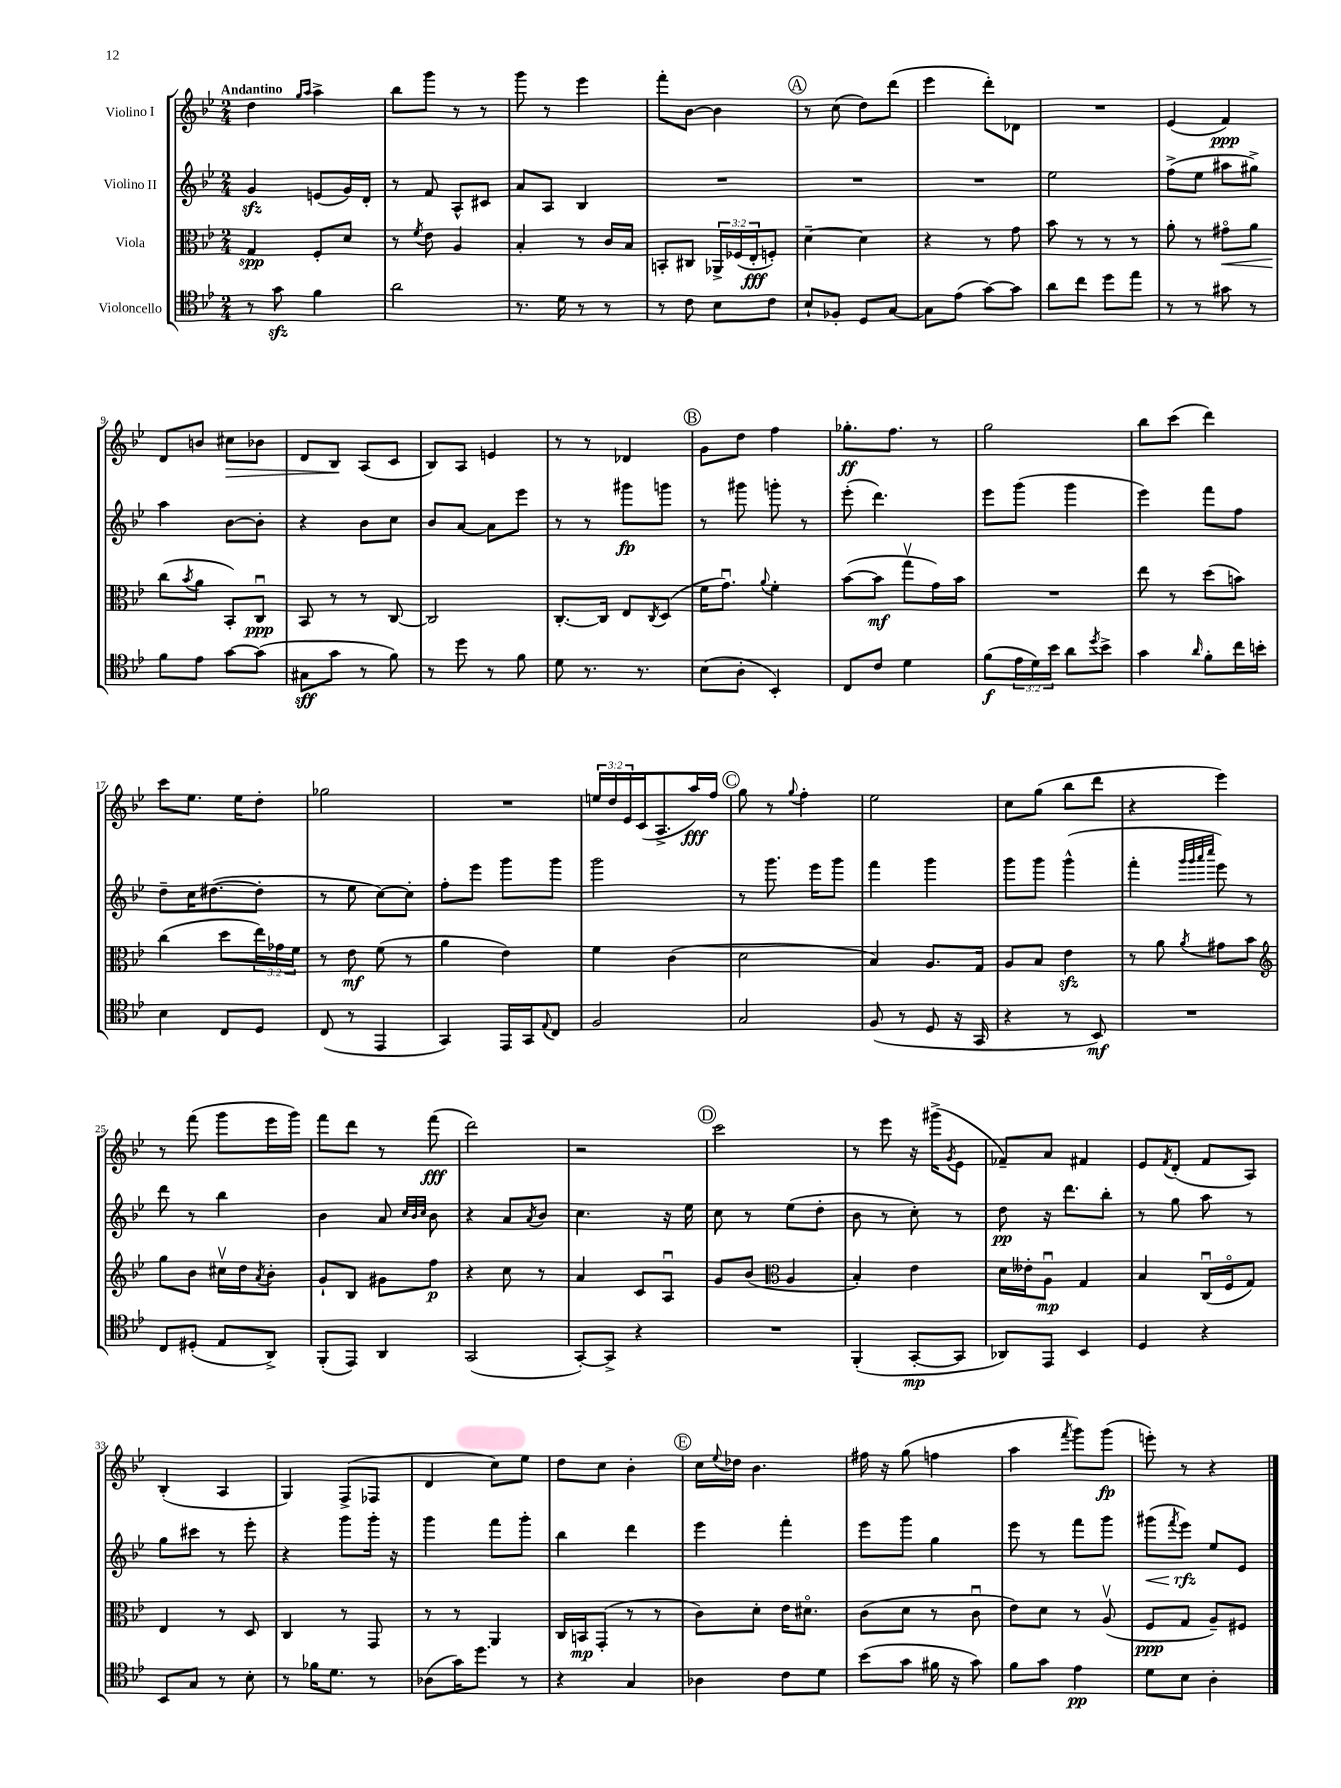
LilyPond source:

<<
\new StaffGroup <<
\new Staff = "s0" \with { instrumentName = "Violino I" } {
    \clef treble \key bes \major \numericTimeSignature \time 2/4 \override Staff.TupletNumber.text = #tuplet-number::calc-fraction-text \tempo "Andantino"
    d''4 \grace { g''16 a''16 } a''4-> |
    bes''8 g'''8 r8 r8 |
    g'''8 r8 ees'''4 |
    f'''8-. bes'8~ bes'4 |
    \mark \markup { \circle "A" } r8 c''8( d''8) d'''8( |
    ees'''4 d'''8-.) des'8 |
    R2 |
    ees'4( f'4\ppp) |
    d'8 b'8 cis''8\> bes'8 |
    d'8 bes8\! a8( c'8 |
    bes8) a8 e'4 |
    r8 r8 des'4 |
    \mark \markup { \circle "B" } g'8 d''8 f''4 |
    ges''8.-.\ff f''8. r8 |
    g''2 |
    bes''8 c'''8( d'''4) |
    c'''8 ees''8. ees''16 d''8-. |
    ges''2 |
    R2 |
    \tuplet 3/2 { e''16 d''16 ees'16 } c'16( a8.-> a''16\fff) f''16 |
    \mark \markup { \circle "C" } g''8 r8 \appoggiatura { g''8 } f''4-. |
    ees''2 |
    c''8 g''8( bes''8 d'''8 |
    r4 ees'''4) |
    r8 f'''8( g'''8 ees'''16 g'''16) |
    f'''8 d'''8 r8 f'''8\fff( |
    d'''2) |
    r2 |
    \mark \markup { \circle "D" } c'''2 |
    r8 ees'''8 r16 gis'''16->( \acciaccatura { g'8 } ees'8 |
    fes'8--) a'8 fis'4 |
    ees'8 \acciaccatura { f'8 } d'8-.( f'8 a8) |
    bes4-.( a4 |
    g4) f8->( fes8 |
    d'4 c''8) ees''8 |
    d''8 c''8 bes'4-. |
    \mark \markup { \circle "E" } c''16 \appoggiatura { ees''8 } des''16 bes'4. |
    fis''16 r16 g''8( f''4 |
    a''4 \acciaccatura { f'''8 } g'''8) g'''8\fp( |
    e'''8-.) r8 r4 \bar "|." |
}
\new Staff = "s1" \with { instrumentName = "Violino II" } {
    \clef treble \key bes \major \numericTimeSignature \time 2/4
    g'4\sfz e'8( g'16) d'16-. |
    r8 f'8 a8-^ cis'8 |
    a'8 a8 bes4 |
    R2 |
    \mark \markup { \circle "A" } R2 |
    R2 |
    ees''2 |
    f''8->( ees''8 ais''8 gis''8->) |
    a''4 bes'8~ bes'8-. |
    r4 bes'8 c''8 |
    bes'8 a'8~ a'8 ees'''8 |
    r8 r8 gis'''8\fp g'''8 |
    \mark \markup { \circle "B" } r8 gis'''8 g'''8-. r8 |
    ees'''8-.( d'''4.) |
    ees'''8 g'''8( g'''4 |
    ees'''4) f'''8 f''8 |
    d''8-- c''16 dis''8.~( dis''8-. |
    r8 ees''8 c''8~) c''8-. |
    f''8-. ees'''8 g'''8 g'''8 |
    g'''2 |
    \mark \markup { \circle "C" } r8 g'''8. ees'''16 g'''8 |
    f'''4 g'''4 |
    g'''8 g'''8 g'''4-^( |
    f'''4-. \grace { g'''32 g'''32 a'''32 c''''32 } ees'''8) r8 |
    d'''8 r8 bes''4 |
    bes'4 a'8 \grace { c''32 bes'32 c''32 } bes'8 |
    r4 a'8 \acciaccatura { a'8 } bes'8 |
    c''4. r16 ees''16 |
    \mark \markup { \circle "D" } c''8 r8 ees''8( d''8-. |
    bes'8 r8 c''8-.) r8 |
    d''8\pp r16 d'''8. bes''8-. |
    r8 g''8 a''8 r8 |
    g''8 cis'''8 r8 ees'''8-. |
    r4 g'''8 g'''16-. r16 |
    g'''4 f'''8 g'''8-. |
    bes''4 d'''4 |
    \mark \markup { \circle "E" } ees'''4 f'''4-. |
    ees'''8 g'''8 g''4 |
    ees'''8 r8 f'''8 g'''8 |
    gis'''8\<( \acciaccatura { f'''8 } ees'''8\rfz\!) ees''8 ees'8 \bar "|." |
}
\new Staff = "s2" \with { instrumentName = "Viola" } {
    \clef alto \key bes \major \numericTimeSignature \time 2/4 \override Staff.TupletNumber.text = #tuplet-number::calc-fraction-text
    g4\spp f8-. d'8 |
    r8 \acciaccatura { f'8 } ees'8 a4 |
    bes4-. r8 c'16 bes16 |
    b,8-. cis8 \tuplet 3/2 { aes,16-> fes16( ees16-.\fff } f8-.) |
    \mark \markup { \circle "A" } d'4~-- d'4 |
    r4 r8 g'8 |
    bes'8 r8 r8 r8 |
    a'8-. r8 gis'8\flageolet\< a'8 |
    c''8\!( \acciaccatura { bes'8 } a'8 bes,8-.) c8\downbow\ppp |
    bes,8 r8 r8 c8~ |
    c2 |
    c8.~-. c16 ees8 \acciaccatura { c8 } d8( |
    \mark \markup { \circle "B" } f'16 g'8.\downbow) \appoggiatura { a'8 } f'4-. |
    bes'8~( bes'8\mf g''8\upbow g'16) bes'16 |
    R2 |
    ees''8 r8 d''8( b'8) |
    c''4( d''8 \tuplet 3/2 { ees''16) ges'16 f'16 } |
    r8 ees'8\mf f'8( r8 |
    a'4 ees'4) |
    f'4 c'4( |
    \mark \markup { \circle "C" } d'2 |
    bes4) a8. g16 |
    a8 bes8 ees'4\sfz |
    r8 a'8 \acciaccatura { a'8 } gis'8 bes'8 |
    \clef treble g''8 bes'8 cis''16\upbow d''16 \acciaccatura { a'8 } bes'8-. |
    g'8-! bes8 gis'8 f''8\p |
    r4 c''8 r8 |
    a'4 c'8 a8\downbow |
    \mark \markup { \circle "D" } g'8 bes'8( \clef alto a4 |
    bes4-.) ees'4 |
    d'16 eeses'16-. a8\downbow\mp g4 |
    bes4 c16\downbow( f16\flageolet g8) |
    ees4 r8 d8 |
    c4 r8 g,8 |
    r8 r8 a,4 |
    c16 b,16\mp g,8-.( r8 r8 |
    \mark \markup { \circle "E" } c'8) d'8-. ees'16 dis'8.\flageolet |
    c'8( d'8 r8 c'8\downbow |
    ees'8) d'8 r8 a8\upbow( |
    f8\ppp g8 a8--) fis8 \bar "|." |
}
\new Staff = "s3" \with { instrumentName = "Violoncello" } {
    \clef tenor \key bes \major \numericTimeSignature \time 2/4 \override Staff.TupletNumber.text = #tuplet-number::calc-fraction-text
    r8 g'8\sfz f'4 |
    a'2 |
    r8. d'16 r8 r8 |
    r8 c'8 bes8 c'8 |
    \mark \markup { \circle "A" } bes8-! fes8-. d8 g8~ |
    g8 ees'8( g'8~) g'8 |
    a'8 c''8 d''8 ees''8 |
    r8 r8 gis'8 r8 |
    f'8 ees'8 g'8~ g'8( |
    gis8\sff g'8 r8 f'8) |
    r8 d''8 r8 f'8 |
    d'8 r8. r8. |
    \mark \markup { \circle "B" } bes8( a8-. bes,4-.) |
    c8 c'8 d'4 |
    f'8\f( \tuplet 3/2 { ees'16 d'16) bes'16 } a'8 \acciaccatura { d''8 } bes'8-> |
    g'4 \grace { a'16 } f'8-. c''16 b'16-. |
    bes4 c8 d8 |
    c8( r8 ees,4 |
    g,4) ees,16 g,16 \appoggiatura { ees8 } c8 |
    f2 |
    \mark \markup { \circle "C" } g2 |
    f8( r8 d8 r16 g,16 |
    r4 r8 bes,8\mf) |
    R2 |
    c8 dis8-.( ees8 a,8->) |
    f,8-.( ees,8) a,4 |
    g,2( |
    g,8~-.) g,8-> r4 |
    \mark \markup { \circle "D" } R2 |
    f,4-.( g,8~-.\mp g,8 |
    aes,8) ees,8 bes,4 |
    d4 r4 |
    bes,8 g8 r8 bes8-. |
    r8 fes'16 d'8. r8 |
    aes8( g'16) d''8. r8 |
    r4 g4 |
    \mark \markup { \circle "E" } aes4 c'8 d'8 |
    bes'8( g'8 fis'16 r16 g'8) |
    f'8 g'8 ees'4\pp |
    d'8 bes8 a4-. \bar "|." |
}
>>
>>
